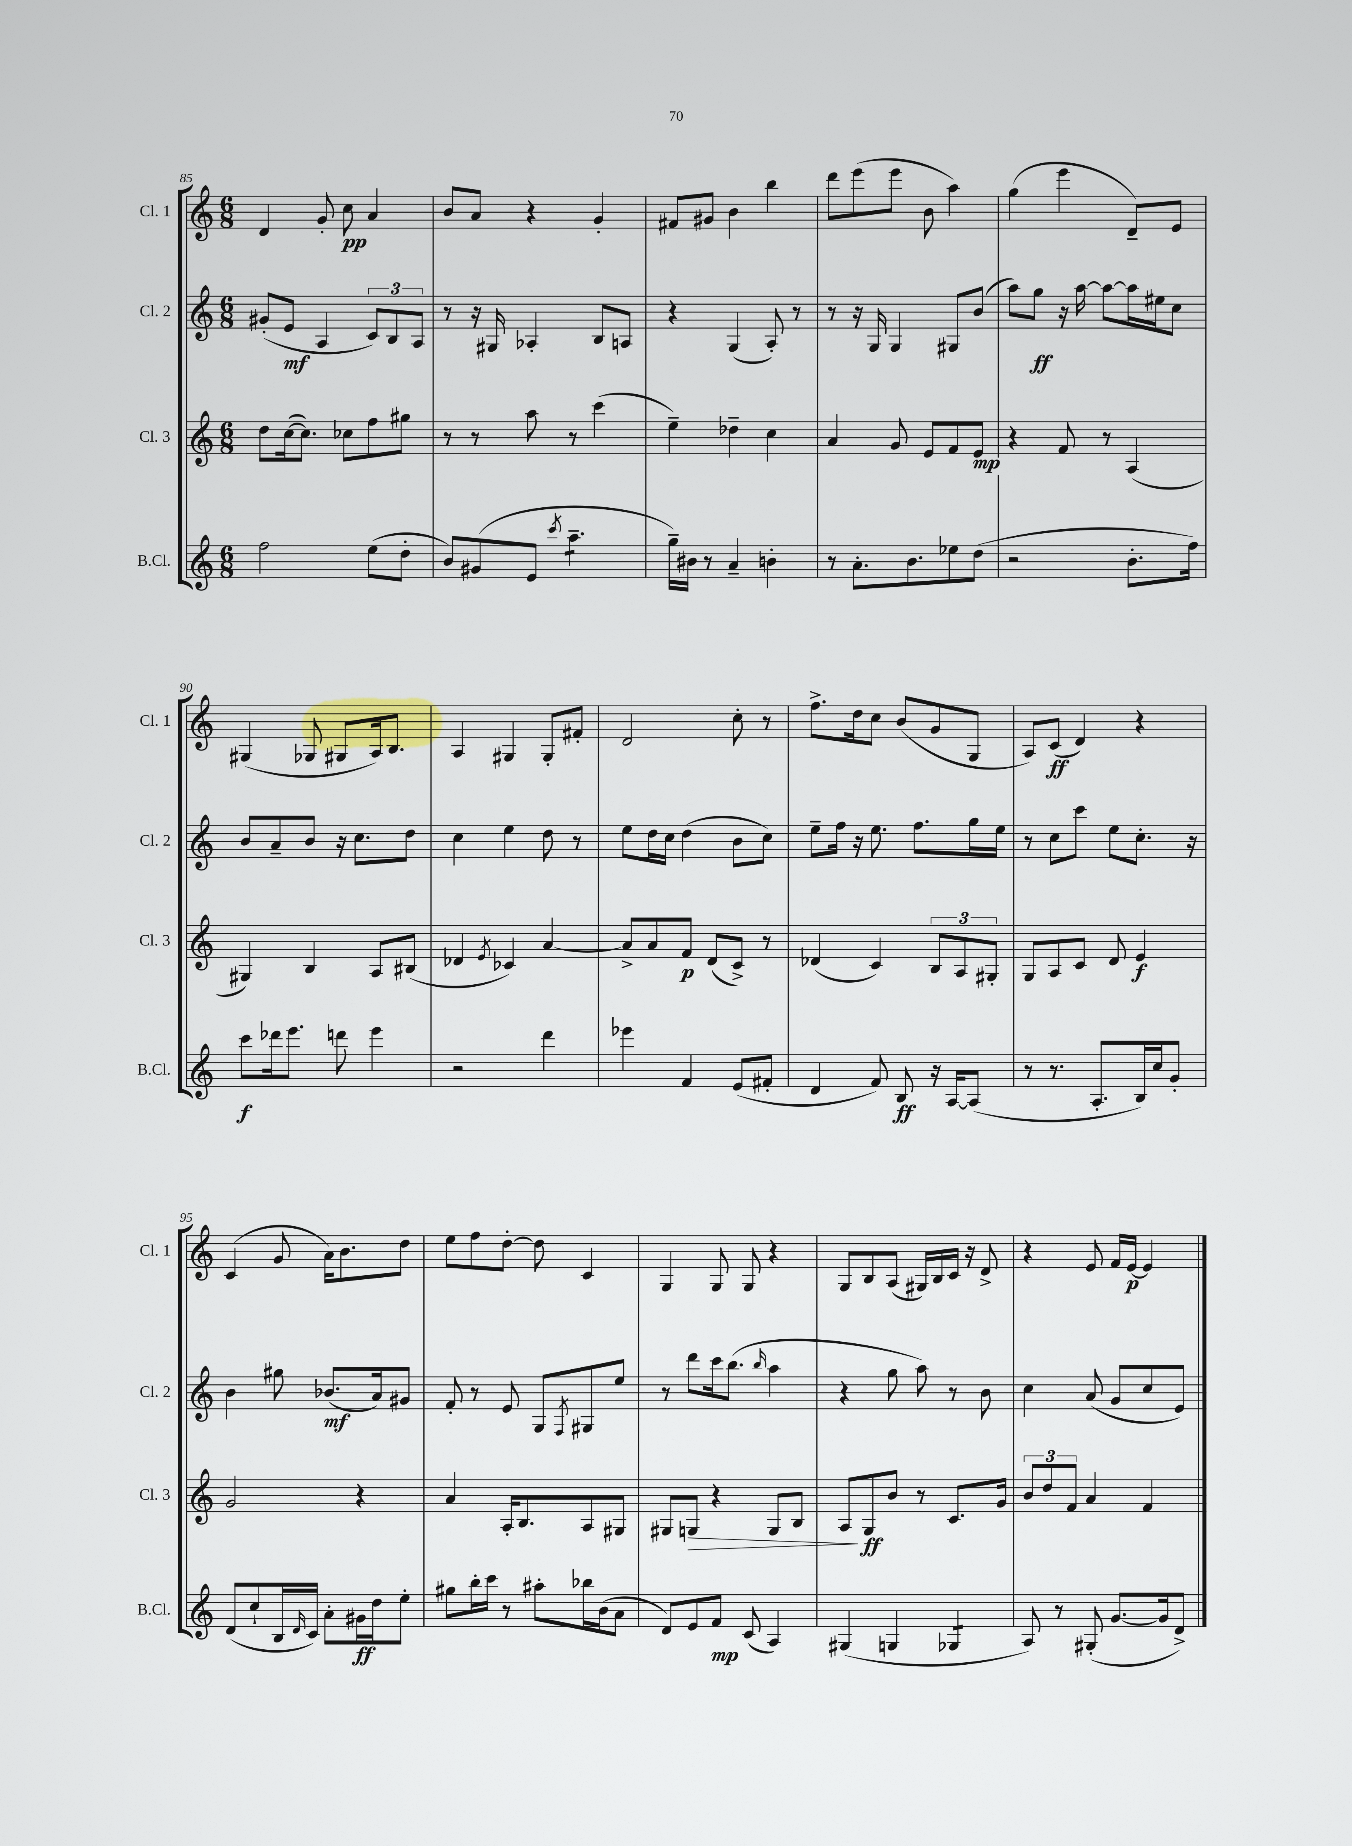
<<
\new StaffGroup <<
\new Staff = "s0" \with { instrumentName = "Cl. 1" shortInstrumentName = "Cl. 1" } {
    \clef treble \key c \major \numericTimeSignature \time 6/8
    d'4 g'8-. c''8\pp a'4 |
    b'8 a'8 r4 g'4-. |
    fis'8 gis'8 b'4 b''4 |
    d'''8 e'''8( e'''8 b'8 a''4) |
    g''4( e'''4 d'8--) e'8 |
    gis4( ges8 gis8 a16) b8. |
    a4 gis4 gis8-. fis'8-. |
    d'2 c''8-. r8 |
    f''8.-> d''16 c''8 b'8( g'8 g8 |
    a8) c'8\ff( d'4) r4 |
    c'4( g'8 a'16) b'8. d''8 |
    e''8 f''8 d''8~-. d''8 c'4 |
    g4 g8 g8 r4 |
    g8 b8 a8( gis16) b16 c'16 r16 d'8-> |
    r4 e'8 f'16 e'16~\p e'4 \bar "|." |
}
\new Staff = "s1" \with { instrumentName = "Cl. 2" shortInstrumentName = "Cl. 2" } {
    \clef treble \key c \major \numericTimeSignature \time 6/8
    gis'8-.( e'8\mf a4 \tuplet 3/2 { c'8) b8 a8 } |
    r8 r16 gis16 aes4-. b8 a8 |
    r4 g4( a8-.) r8 |
    r8 r16 g16 g4 gis8 b'8( |
    a''8) g''8\ff r16 a''16~ a''8~ a''16 eis''16 c''8 |
    b'8 a'8-- b'8 r16 c''8. d''8 |
    c''4 e''4 d''8 r8 |
    e''8 d''16 c''16 d''4( b'8 c''8) |
    e''8-- f''16 r16 e''8. f''8. g''16 e''16 |
    r8 c''8 c'''8 e''8 c''8.-. r16 |
    b'4 gis''8 bes'8.\mf( a'16) gis'8 |
    f'8-. r8 e'8 g8 \acciaccatura { f8 } gis8 e''8 |
    r8 d'''8 c'''16 b''8.( \grace { b''16 } a''4 |
    r4 g''8 a''8) r8 b'8 |
    c''4 a'8( g'8 c''8 e'8) \bar "|." |
}
\new Staff = "s2" \with { instrumentName = "Cl. 3" shortInstrumentName = "Cl. 3" } {
    \clef treble \key c \major \numericTimeSignature \time 6/8
    d''8 c''16~( c''8.) ces''8 f''8 gis''8 |
    r8 r8 a''8 r8 c'''4( |
    e''4--) des''4-- c''4 |
    a'4 g'8 e'8 f'8 e'8\mp |
    r4 f'8 r8 a4( |
    gis4) b4 a8 bis8( |
    des'4 \acciaccatura { e'8 } ces'4) a'4~ |
    a'8-> a'8 f'8\p d'8( c'8->) r8 |
    des'4( c'4) \tuplet 3/2 { b8 a8 gis8-. } |
    g8 a8 c'8 d'8 e'4\f |
    g'2 r4 |
    a'4 a16-. b8. a8 gis8 |
    gis8 g8\> r4 g8 b8 |
    a8\! g8\ff b'8 r8 c'8. g'16 |
    \tuplet 3/2 { b'8 d''8 f'8 } a'4 f'4 \bar "|." |
}
\new Staff = "s3" \with { instrumentName = "B.Cl." shortInstrumentName = "B.Cl." } {
    \clef treble \key c \major \numericTimeSignature \time 6/8
    f''2 e''8( d''8-. |
    b'8) gis'8( e'8 \acciaccatura { c'''8 } a''4.:8-- |
    g''16--) bis'16 r8 a'4-- b'4-. |
    r8 a'8.-. b'8. ees''8 d''8( |
    r2 b'8.-. f''16) |
    c'''8\f des'''16 e'''8. d'''8 e'''4 |
    r2 d'''4 |
    ees'''4 f'4 e'8( fis'8-. |
    d'4 f'8) b8\ff r16 a16~ a8( |
    r8 r8. a8.-. b16) c''16 g'8-. |
    d'8( c''8-! b16 \grace { d'16 } c'16) a'8-. gis'16\ff d''16 e''8-. |
    gis''8 b''16-. c'''16 r8 ais''8-. bes''16 b'16( a'8 |
    d'8) e'8 f'8\mp c'8( a4) |
    gis4( g4 ges4:8 |
    a8) r8 gis8-.( g'8.~ g'16 d'8->) \bar "|." |
}
>>
>>
\layout { \context { \Score currentBarNumber = #85 } }
